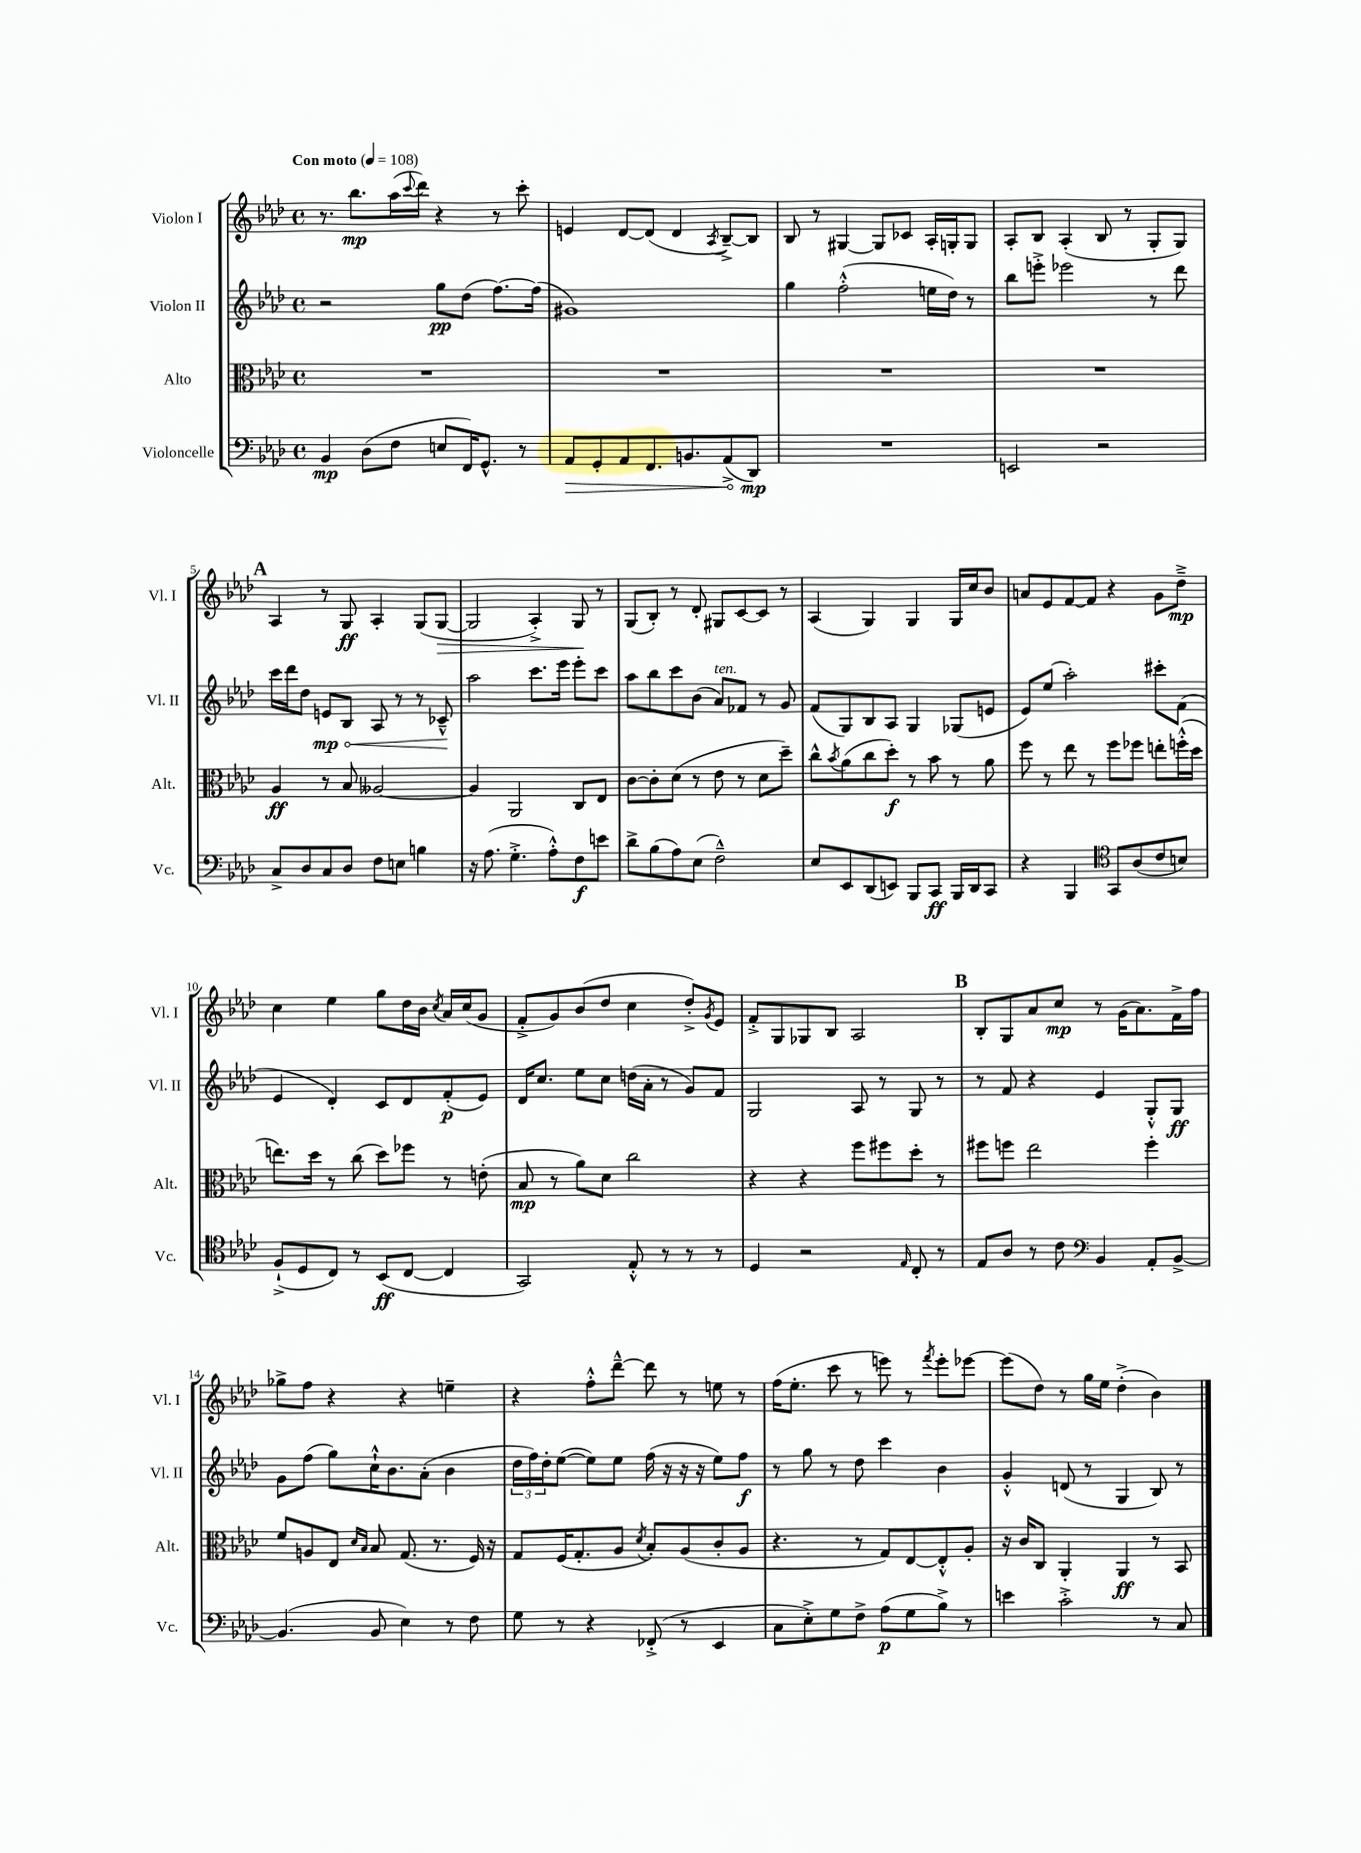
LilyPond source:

<<
\new StaffGroup <<
\new Staff = "s0" \with { instrumentName = "Violon I" shortInstrumentName = "Vl. I" } {
    \clef treble \key aes \major \defaultTimeSignature \time 4/4 \tempo "Con moto" 4 = 108
    r8. bes''8.\mp aes''16( \appoggiatura { c'''8 } des'''16) r4 r8 c'''8-. |
    e'4 des'8~ des'8( des'4 \acciaccatura { aes8 } bes8~--->) bes8 |
    bes8 r8 gis4~ gis8 ces'8 aes16-. g16-. g8 |
    aes8-. bes8 aes4-.( bes8 r8 g8-. g8) |
    \mark \markup { \bold "A" } aes4 r8 g8\ff aes4-. g8( g8~\> |
    g2 aes4-.->) g8\! r8 |
    g8( bes8-.) r8 des'8-. gis8 c'8~ c'8 r8 |
    aes4( g4) g4 g16 c''16 bes'8 |
    a'8 ees'8 f'8~ f'8 r4 g'8 des''8--->\mp |
    c''4 ees''4 g''8 des''16 bes'16 \acciaccatura { c''8 } aes'16 c''16( g'8 |
    f'8-.-> g'8) bes'8( des''8 c''4 des''8-.->) \acciaccatura { g'8 } ees'8 |
    f'8-.-> g8 ges8 bes8 aes2 |
    \mark \markup { \bold "B" } bes8-. g8 aes'8 c''8\mp r8 g'16( aes'8.) f'16-> f''16 |
    ges''8-> f''8 r4 r4 e''4-- |
    r4 f''8-.-^ des'''8~---^ des'''8 r8 e''8 r8 |
    f''16( ees''8.-. c'''8 r8 e'''8) r8 \acciaccatura { f'''8 } e'''8-. ees'''8~ |
    ees'''8( des''8) r8 g''16 ees''16 des''4-.->( bes'4) \bar "|." |
}
\new Staff = "s1" \with { instrumentName = "Violon II" shortInstrumentName = "Vl. II" } {
    \clef treble \key aes \major \defaultTimeSignature \time 4/4
    r2 g''8\pp des''8( f''8.~) f''16( |
    gis'1) |
    g''4 f''2-.-^( e''16 des''16) r8 |
    bes''8 e'''8-.-> ees'''2 r8 des'''8 |
    \mark \markup { \bold "A" } c'''16 des'''16 des''8 \once \override Hairpin.circled-tip = ##t e'8\mp\< bes8 aes8 r8 r8 ces'8---^\! |
    aes''2 c'''8. ees'''16 ees'''8-. c'''8 |
    aes''8 bes''8 c'''8 bes'8( aes'8^\markup { \italic "ten." }) fes'8 r8 g'8 |
    f'8( g8) bes8 aes8 g4 ges8( e'8 |
    ees'8) ees''8( aes''2-.) cis'''8-. f'8( |
    ees'4 des'4-.) c'8 des'8 f'8-.\p( ees'8) |
    des'16 c''8. ees''8 c''8 d''16( aes'16-. r8 g'8) f'8 |
    g2 aes8 r8 g8 r8 |
    \mark \markup { \bold "B" } r8 f'8 r4 ees'4 g8-.-^ g8\ff |
    g'8 f''8( g''8) c''16-!-^ bes'8. aes'8-.( bes'4 |
    \tuplet 3/2 { des''16 f''16) des''16-. } ees''8~( ees''8) ees''8 f''16( r16 r16 r16 ees''8) f''8\f |
    r8 g''8 r8 des''8 c'''4 bes'4 |
    g'4-.-^ d'8( r8 g4 bes8) r8 \bar "|." |
}
\new Staff = "s2" \with { instrumentName = "Alto" shortInstrumentName = "Alt." } {
    \clef alto \key aes \major \defaultTimeSignature \time 4/4
    R1 |
    R1 |
    R1 |
    R1 |
    \mark \markup { \bold "A" } aes4\ff r8 bes8 aeses2~ |
    aeses4 aes,2 c8 ees8 |
    c'8~ c'8-. des'8( r8 ees'8 r8 des'8 des''8--) |
    c''8-^ \acciaccatura { bes'8 } aes'8( c''8 des''8-.\f) r8 bes'8 r8 aes'8 |
    f''8 r8 ees''8 r8 f''8 fes''8 e''8-. f''16-.-^( des''16 |
    e''8.) des''16 r8 c''8( des''8) fes''8 r8 e'8-.( |
    bes8\mp r8 aes'8) des'8 c''2 |
    r4 r4 f''8 fis''8 des''8-. r8 |
    \mark \markup { \bold "B" } fis''8 f''8 ees''2 f''4-. |
    f'8 a8 ees8 \grace { des'16 bes16 } bes8 g8.( r8. f16) r16 |
    g8 f16( g8.-. aes8 \acciaccatura { des'8 } bes8-.) aes8( c'8-. aes8 |
    r4. r8 g8) ees8~ ees8-.-^ aes8-. |
    r16 c'16 c8 aes,4-. aes,4\ff r8 bes,8 \bar "|." |
}
\new Staff = "s3" \with { instrumentName = "Violoncelle" shortInstrumentName = "Vc." } {
    \clef bass \key aes \major \defaultTimeSignature \time 4/4
    bes,4\mp des8( f8 e8 f,16) g,8.-^ r8 |
    \once \override Hairpin.circled-tip = ##t aes,8\> g,8-. aes,8 f,8. b,8. aes,8->\!( des,8\mp) |
    R1 |
    e,2 r2 |
    \mark \markup { \bold "A" } c8-> des8 c8 des8 f8 e8 b4 |
    r16 aes8.( g4.-.-> aes8-.-^) f8\f e'8 |
    des'8-> bes8( aes8) ees8( f2---^) |
    ees8 ees,8 des,8( e,8) bes,,8 c,8\ff bes,,16 des,16 c,8 |
    r4 bes,,4 \clef tenor g,8 aes8( c'8 b8) |
    f8-!->( des8 c8) r8 bes,8\ff( c8~ c4 |
    g,2) ees8-.-^ r8 r8 r8 |
    des4 r2 \grace { ees16 } c8-. r8 |
    \mark \markup { \bold "B" } ees8 aes8 r8 c'8 \clef bass bes,4 aes,8-. bes,8~-> |
    bes,4.( bes,8 ees4) r8 f8 |
    g8 r8 r4 fes,8-.->( r8 ees,4 |
    c8 ees8-.->) g8 f8-> aes8\p( g8 bes8->) r8 |
    e'4 c'2-.-> r8 c8 \bar "|." |
}
>>
>>
